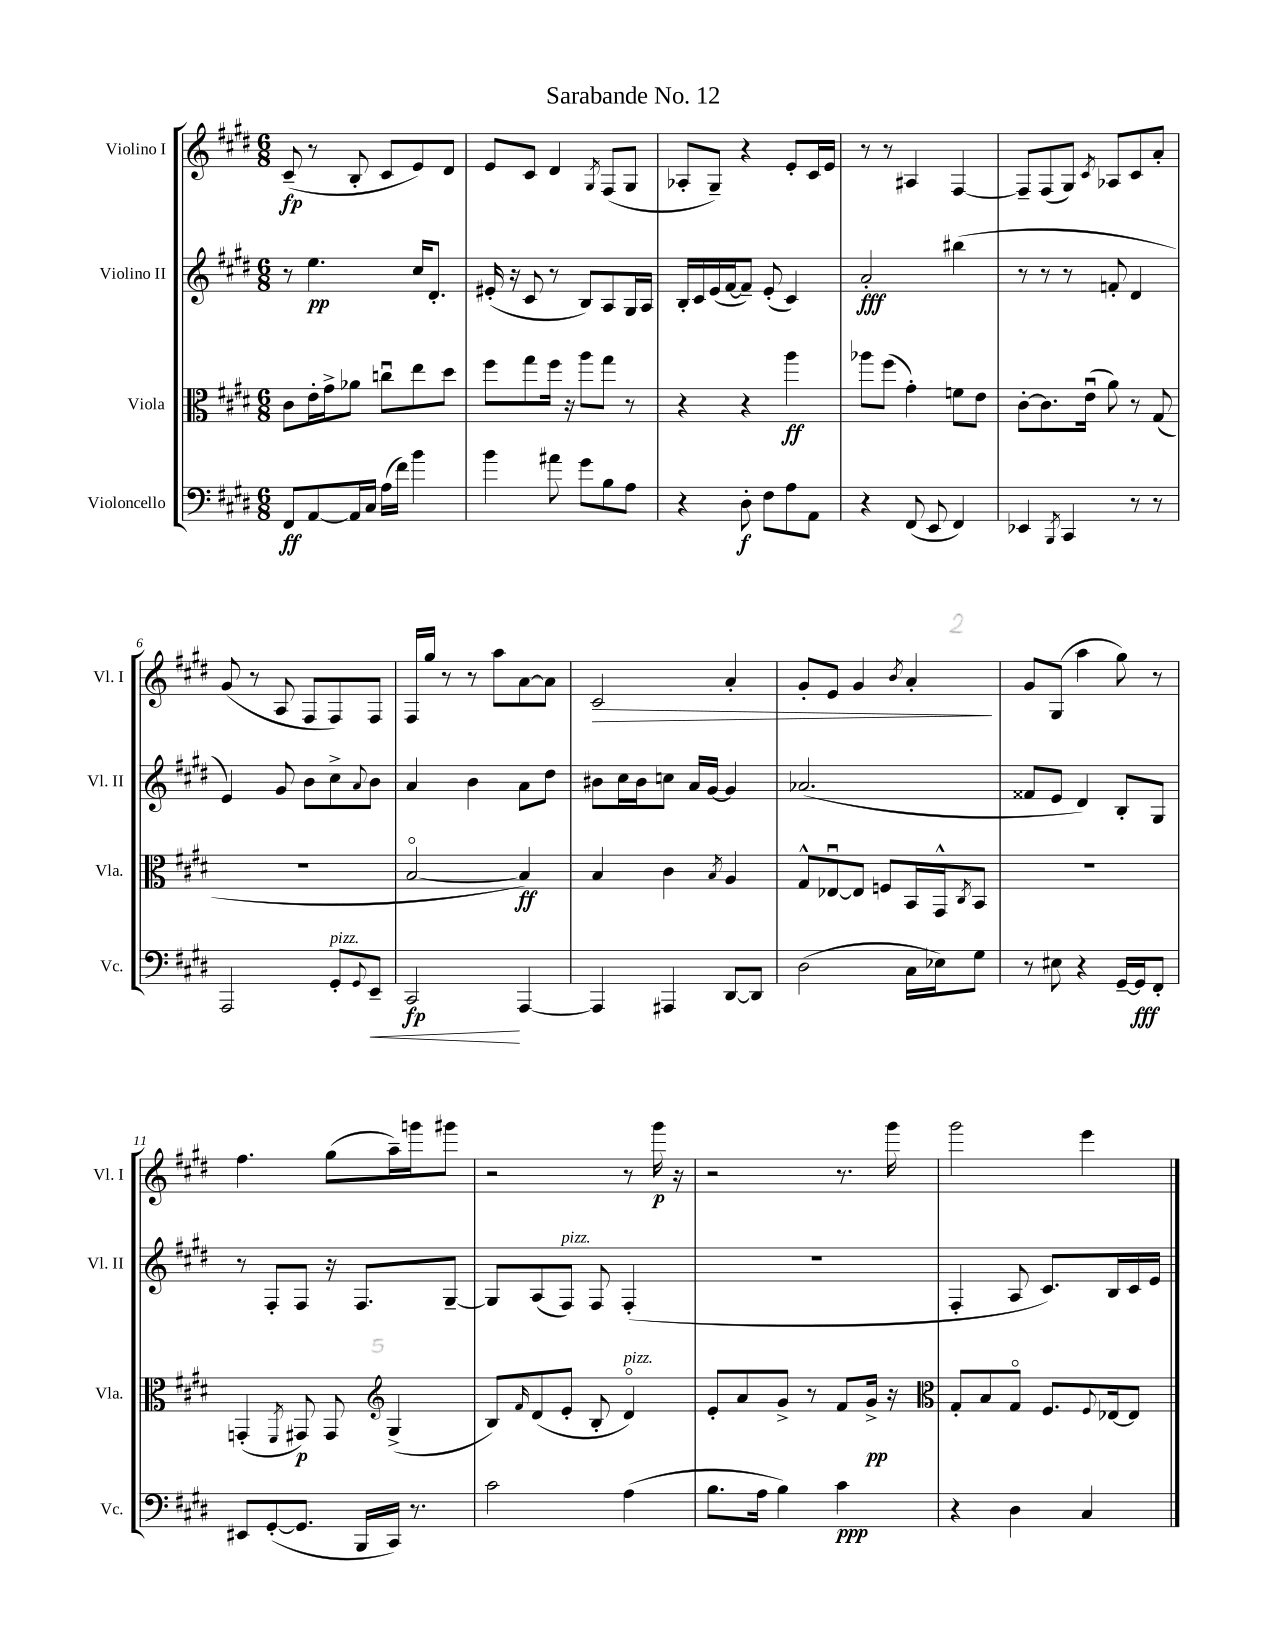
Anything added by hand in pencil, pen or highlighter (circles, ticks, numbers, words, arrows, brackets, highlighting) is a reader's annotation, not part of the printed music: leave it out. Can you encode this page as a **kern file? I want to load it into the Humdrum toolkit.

**kern	**dynam	**kern	**dynam	**kern	**dynam	**kern	**dynam
*part4	*part4	*part3	*part3	*part2	*part2	*part1	*part1
*staff4	*staff4	*staff3	*staff3	*staff2	*staff2	*staff1	*staff1
*I"Violoncello	*	*I"Viola	*	*I"Violino II	*	*I"Violino I	*
*I'Vc.	*	*I'Vla.	*	*I'Vl. II	*	*I'Vl. I	*
*clefF4	*	*clefC3	*	*clefG2	*	*clefG2	*
*k[f#c#g#d#]	*	*k[f#c#g#d#]	*	*k[f#c#g#d#]	*	*k[f#c#g#d#]	*
*M6/8	*	*M6/8	*	*M6/8	*	*M6/8	*
=1	=1	=1	=1	=1	=1	=1	=1
8FF#/L	ff	8c#\L	.	8r	.	(8c#~/	fp
[8AA/	.	16e'\L	.	4.ee\	pp	8r	.
.	.	16g#^\J	.	.	.	.	.
16AA/L]	.	8a-X\J	.	.	.	8B'/	.
16C#/JJ	.	.	.	.	.	.	.
(16A\LL	.	8ccnu\L	.	.	.	8c#/L	.
16f#\JJ)	.	.	.	.	.	.	.
4b\	.	8ee\	.	16cc#/KL	.	8e/)	.
.	.	.	.	8.d#'/J	.	.	.
.	.	8dd#\J	.	.	.	8d#/J	.
=2	=2	=2	=2	=2	=2	=2	=2
4b\	.	8ff#\L	.	(16e#X'/	.	8e/L	.
.	.	.	.	16r	.	.	.
.	.	8gg#\	.	8c#/	.	8c#/J	.
8a#X\	.	16ff#\Jk	.	8r	.	4d#/	.
.	.	16r	.	.	.	.	.
8g#\L	.	8aa\L	.	8B/L)	.	.	.
.	.	.	.	.	.	8qG#/	.
8B\	.	8gg#\J	.	8A/	.	(8F#/L	.
8A\J	.	8r	.	16G#/L	.	8G#/J	.
.	.	.	.	16A/JJ	.	.	.
=3	=3	=3	=3	=3	=3	=3	=3
4r	.	4r	.	16B'/LL	.	8A-X'/L	.
.	.	.	.	16c#/	.	.	.
.	.	.	.	(16e/	.	8G#~/J)	.
.	.	.	.	[16f#/J	.	.	.
8D#'\	f	4r	.	8f#~/J])	.	4r	.
8F#\L	.	.	.	(8e'/	.	.	.
8A\	.	4aa\	ff	4c#/)	.	8e'/L	.
8AA\J	.	.	.	.	.	16c#/L	.
.	.	.	.	.	.	16e/JJ	.
=4	=4	=4	=4	=4	=4	=4	=4
4r	.	8aa-X\L	.	2a'/	fff	8r	.
.	.	(8ff#\J	.	.	.	8r	.
(8FF#/	.	4g#'\)	.	.	.	4A#X/	.
8EE/	.	.	.	.	.	.	.
4FF#/)	.	8fn\L	.	(4bb#X\	.	[4F#/	.
.	.	8e\J	.	.	.	.	.
=5	=5	=5	=5	=5	=5	=5	=5
4EE-X/	.	[8c#'\L	.	8r	.	8F#~/L]	.
.	.	8.c#\]	.	8r	.	(8F#/	.
8qBBB/	.	.	.	.	.	.	.
4CC#/	.	.	.	8r	.	8G#/J)	.
.	.	(16eu\Jk	.	.	.	.	.
.	.	.	.	.	.	8qc#/	.
.	.	8a\)	.	8fn'/	.	8A-X/L	.
8r	.	8r	.	4d#/	.	8c#/	.
8r	.	(8G#/	.	.	.	8a'/J	.
!!LO:LB:g=z
=6	=6	=6	=6	=6	=6	=6	=6
2AAA/	.	2.r	.	4e/)	.	(8g#/	.
.	.	.	.	.	.	8r	.
.	.	.	.	8g#/	.	8A/	.
.	.	.	.	8b\L	.	8F#/L	.
!LO:TX:a:i:t=pizz.	!	!	!	!	!	!	!
8GG#'/L	.	.	.	8cc#^\	.	8F#/)	.
8qqGG#/	.	.	.	8qqa/	.	.	.
!	!LO:HP:b	!	!	!	!	!	!
8EE~/J	<	.	.	8b\J	.	8F#/J	.
=7	=7	=7	=7	=7	=7	=7	=7
2CC#/	fp	[2B/	.	4a/	.	16F#/LL	.
.	.	.	.	.	.	16gg#/JJ	.
.	.	.	.	.	.	8r	.
.	.	.	.	4b\	.	8r	.
.	.	.	.	.	.	8aa\L	.
[4AAA/	[	4B/])	ff	8a\L	.	[8a\	.
.	.	.	.	8dd#\J	.	8a\J]	.
=8	=8	=8	=8	=8	=8	=8	=8
!	!	!	!	!	!	!	!LO:HP:b
4AAA/]	.	4B/	.	8b#X\L	.	2c#/	>
.	.	.	.	16cc#\L	.	.	.
.	.	.	.	16b#\J	.	.	.
4AAA#X/	.	4c#\	.	8ccn\J	.	.	.
.	.	.	.	16a/LL	.	.	.
.	.	.	.	[16g#/JJ	.	.	.
.	.	8qB/	.	.	.	.	.
[8DD#/L	.	4A/	.	4g#/]	.	4a'/	.
8DD#/J]	.	.	.	.	.	.	.
=9	=9	=9	=9	=9	=9	=9	=9
(2D#\	.	8G#^^/L	.	(2.a-X/	.	8g#'/L	.
.	.	[8E-Xu/	.	.	.	8e/J	.
.	.	8E-/J]	.	.	.	4g#/	.
.	.	8Fn/L	.	.	.	.	.
.	.	.	.	.	.	8qb/	.
16C#\LL	.	16BB/L	.	.	.	4a'/	.
16E-X\J)	.	16GG#^^/J	.	.	.	.	.
.	.	8qC#/	.	.	.	.	.
8G#\J	.	8BB/J	.	.	.	.	.
.	.	.	.	.	.	.	]
=10	=10	=10	=10	=10	=10	=10	=10
8r	.	2.r	.	8f##X/L	.	8g#/L	.
8E#X\	.	.	.	8e/J	.	(8G#/J	.
4r	.	.	.	4d#/)	.	4aa\	.
[16GG#~/LL	.	.	.	8B'/L	.	8gg#\)	.
16GG#/J]	fff	.	.	.	.	.	.
8FF#'/J	.	.	.	8G#/J	.	8r	.
!!LO:LB:g=z
=11	=11	=11	=11	=11	=11	=11	=11
8EE#X/L	.	(4GGn'/	.	8r	.	4.ff#\	.
([8GG#'/	.	.	.	8F#'/L	.	.	.
.	.	8qFF#/	.	.	.	.	.
8.GG#/J]	.	8GG#X/)	p	8F#/J	.	.	.
.	.	8GG#/	.	16r	.	(8gg#\L	.
16BBB/LL	.	.	.	8.F#/L	.	.	.
*	*	*clefG2	*	*	*	*	*
16CC#/JJ)	.	(4G#^/	.	.	.	16aa~\L)	.
8.r	.	.	.	.	.	16gggn\J	.
.	.	.	.	[8G#~/J	.	8ggg#X\J	.
=12	=12	=12	=12	=12	=12	=12	=12
2c#\	.	8B/L)	.	8G#/L]	.	2r	.
.	.	16qqf#/	.	.	.	.	.
.	.	(8d#/	.	(8A/	.	.	.
!	!	!	!	!LO:TX:a:i:t=pizz.	!	!	!
.	.	8e'/J	.	8F#/J)	.	.	.
.	.	8B'/	.	8F#/	.	.	.
!	!	!LO:TX:a:i:t=pizz.	!	!	!	!	!
(4A\	.	4d#/)	.	(4F#'/	.	8r	.
.	.	.	.	.	.	16ggg#\	p
.	.	.	.	.	.	16r	.
=13	=13	=13	=13	=13	=13	=13	=13
8.B\L	.	8e'/L	.	2.r	.	2r	.
.	.	8a/	.	.	.	.	.
16A\Jk	.	.	.	.	.	.	.
4B\)	.	8g#^/J	.	.	.	.	.
.	.	8r	.	.	.	.	.
4c#\	ppp	8f#/L	.	.	.	8.r	.
.	.	16g#^/Jk	pp	.	.	.	.
.	.	16r	.	.	.	16ggg#\	.
=14	=14	=14	=14	=14	=14	=14	=14
*	*	*clefC3	*	*	*	*	*
4r	.	8G#'/L	.	4F#'/	.	2ggg#\	.
.	.	8B/	.	.	.	.	.
4D#\	.	8G#/J	.	8A/	.	.	.
.	.	8.F#/L	.	8.c#/L)	.	.	.
4C#/	.	.	.	.	.	4eee\	.
.	.	8qqF#/	.	.	.	.	.
.	.	[16E-X/k	.	16B/L	.	.	.
.	.	8E-/J]	.	16c#/	.	.	.
.	.	.	.	16e/JJ	.	.	.
==	==	==	==	==	==	==	==
*-	*-	*-	*-	*-	*-	*-	*-
